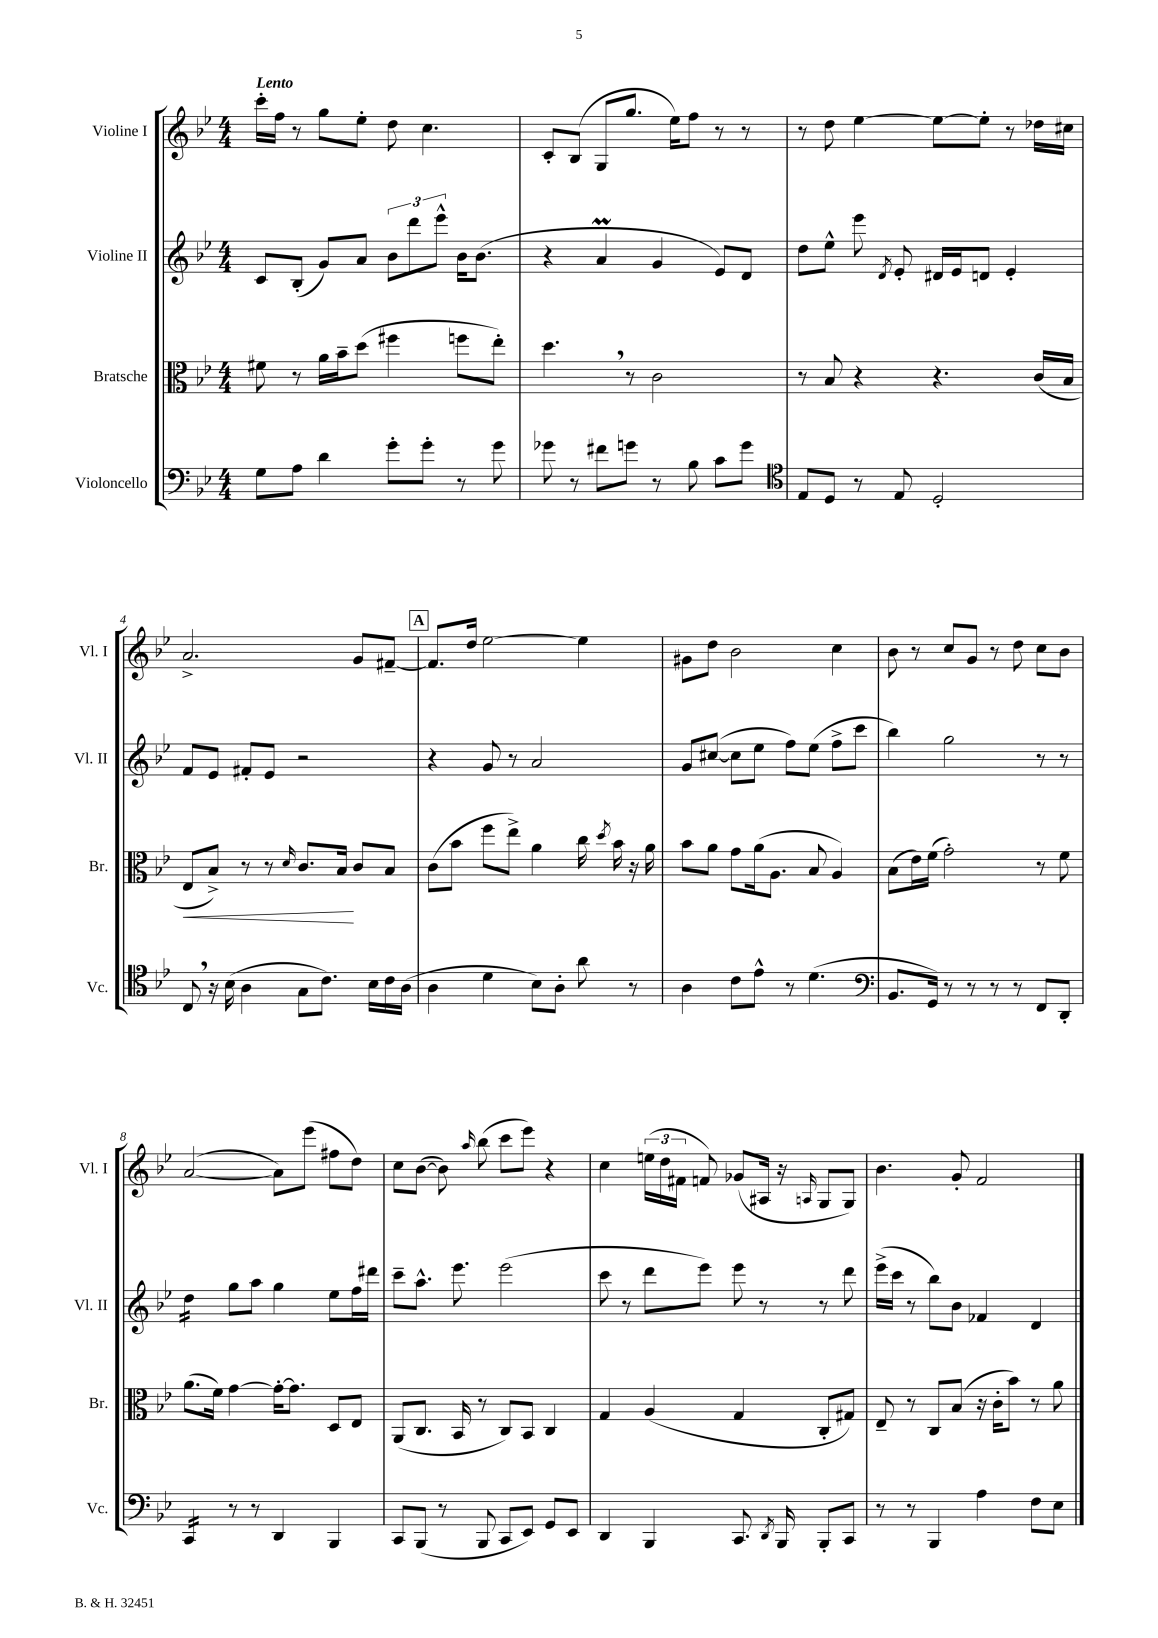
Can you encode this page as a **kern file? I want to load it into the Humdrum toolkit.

**kern	**kern	**kern	**kern
*staff4	*staff3	*staff2	*staff1
*clefF4	*clefC3	*clefG2	*clefG2
*k[b-e-]	*k[b-e-]	*k[b-e-]	*k[b-e-]
*M4/4	*M4/4	*M4/4	*M4/4
8G	8f#	8c	16ccc'
.	.	.	16ff
8A	8r	(8B-'	8r
4d	16a	8g)	8gg
.	16b-~	.	.
.	(8dd	8a	8ee-'
8g'	4ff#	12b-	8dd
.	.	12ddd	.
8g'	.	.	4.cc
.	.	12eee-^^	.
8r	8ff	16b-	.
.	.	(8.b-	.
8g	8ee-')	.	.
=	=	=	=
8g-	4.dd	4r	8c'
8r	.	.	(8B-
8f#	.	4a	8G
8g	8r	.	8.gg
8r	2c	4g	.
.	.	.	16ee-)
8B-	.	.	8ff
8c	.	8e-)	8r
8g	.	8d	8r
=	=	=	=
*clefC4	*	*	*
8E-	8r	8dd	8r
8D	8B-	8ee-^^	8dd
8r	4r	8eee-	[4ee-
.	.	8qd	.
8E-	.	8e-'	.
2D'	4.r	16d#	8ee-_
.	.	16e-	.
.	.	8d	8ee-']
.	.	4e-'	8r
.	(16c	.	16dd-
.	16B-	.	16cc#
=	=	=	=
8C	8E-	8f	2.a^
16r	8B-^)	8e-	.
(16B-	.	.	.
4A	8r	8f#'	.
.	8r	8e-	.
.	16qqd	.	.
8G	8.c	2r	.
8.c)	.	.	.
.	16B-	.	.
.	8c	.	8g
16B-	.	.	.
16c	8B-	.	[8f#~
(16A	.	.	.
=	=	=	=
4A	(8c	4r	8.f#]
.	8b-	.	.
.	.	.	16dd
4d	8ff	8g	[2ee-
.	8ee-^)	8r	.
8B-)	4a	2a	.
8A'	.	.	.
8a	16cc	.	4ee-]
.	8qdd	.	.
.	16b-	.	.
8r	16r	.	.
.	16a	.	.
=	=	=	=
4A	8b-	8g	8g#
.	8a	([8cc#	8dd
8c	8g	8cc#]	2b-
8e-^^	(16a	8ee-	.
.	8.A	.	.
8r	.	8ff)	.
(4.d	8B-	(8ee-	.
.	4A)	8ff^	4cc
.	.	8ccc	.
=	=	=	=
*clefF4	*	*	*
8.BB-	(8B-	4bb-)	8b-
.	16e-)	.	8r
16GG)	(16f	.	.
8r	2g')	2gg	8cc
8r	.	.	8g
8r	.	.	8r
8r	.	.	8dd
8FF	8r	8r	8cc
8DD'	8f	8r	8b-
=	=	=	=
4CC	(8.a	4dd	([2a
.	16f)	.	.
8r	[4g	8gg	.
8r	.	8aa	.
4DD	16g'_	4gg	8a])
.	8.g]	.	.
.	.	.	(8eee-
4BBB-	8D	8ee-	8ff#
.	8E-	16ff	8dd)
.	.	16ddd#	.
=	=	=	=
8CC	(8AA	8ccc~	8cc
(8BBB-	8.C	8.aa^^	([8b-
8r	.	.	8b-])
.	16BB-	8.eee-	.
.	.	.	16qqaa
8BBB-	8r	.	(8bb-
8CC	8C)	(2eee-	8ccc
8EE-)	8BB-	.	8eee-)
8GG	4C	.	4r
8EE-	.	.	.
=	=	=	=
4DD	4G	8ccc	4cc
.	.	8r	.
4BBB-	(4A	8ddd	(24ee
.	.	.	24dd
.	.	.	24f#
.	.	8eee-)	8f)
8.CC	4G	8eee-	(8g-
.	.	8r	16A#
8qDD	.	.	.
16BBB-	.	.	16r
.	.	.	16qqA
8BBB-'	8C'	8r	8G
8CC	8G#)	8ddd	8G)
=	=	=	=
8r	8E-~	(16eee-^	4.b-
.	.	16ccc	.
8r	8r	8r	.
4BBB-	8C	8bb-)	.
.	(8B-	8b-	8g'
4A	16r	4f-	2f
.	16c'	.	.
.	8b-)	.	.
8F	8r	4d	.
8E-	8a	.	.
==	==	==	==
*-	*-	*-	*-
